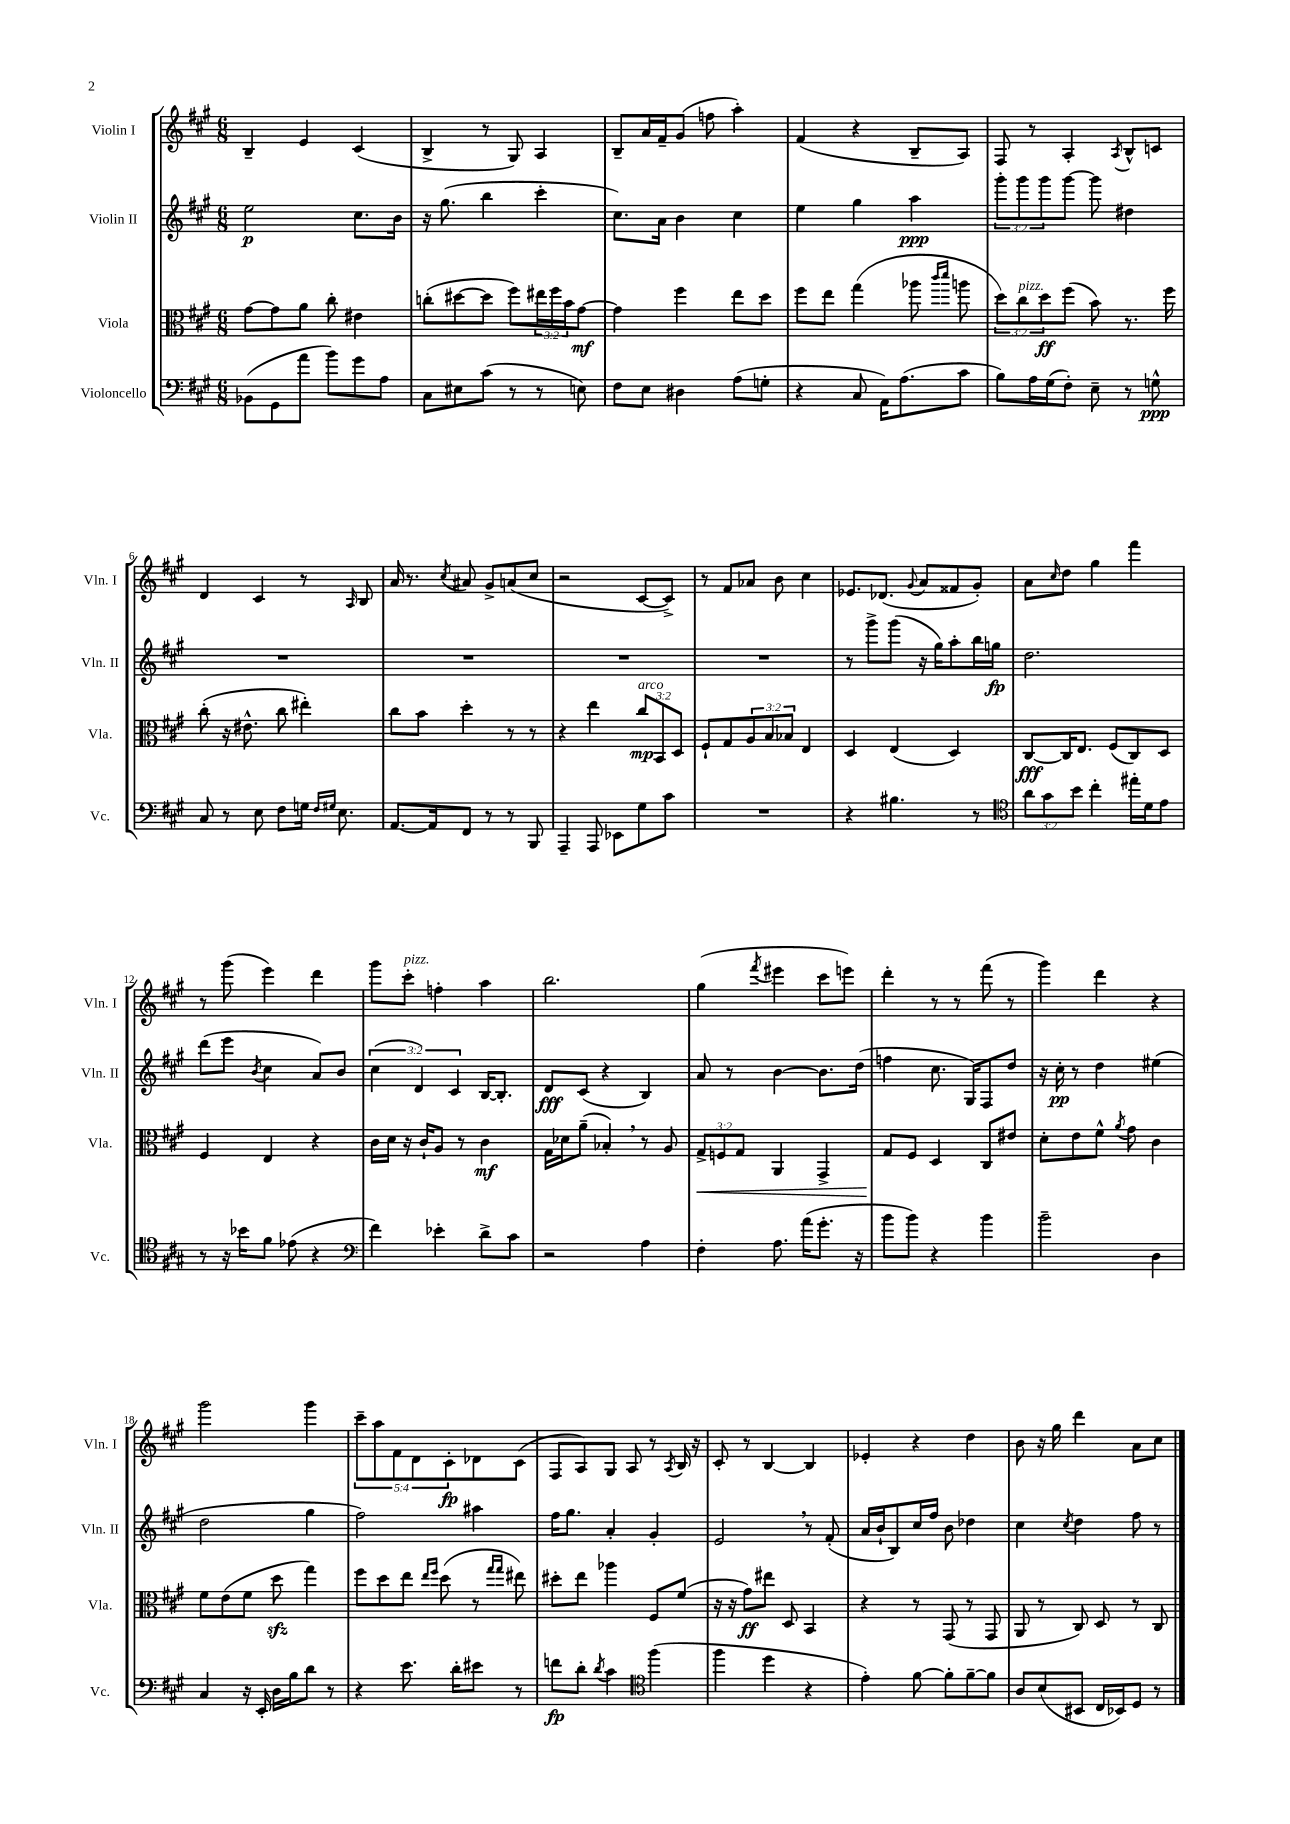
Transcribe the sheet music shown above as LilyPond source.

<<
\new StaffGroup <<
\new Staff = "s0" \with { instrumentName = "Violin I" shortInstrumentName = "Vln. I" } {
    \clef treble \key a \major \numericTimeSignature \time 6/8 \override Staff.TupletNumber.text = #tuplet-number::calc-fraction-text
    b4-- e'4 cis'4( |
    b4-> r8 gis8) a4 |
    b8-- a'16 fis'16-- gis'8( f''8 a''4-.) |
    fis'4( r4 b8-- a8) |
    fis8 r8 a4-. \acciaccatura { a8 } b8-^ c'8 |
    d'4 cis'4 r8 \grace { a16 } b8 |
    a'16 r8. \acciaccatura { cis''8 } ais'8 gis'8-> a'8( cis''8 |
    r2 cis'8~ cis'8->) |
    r8 fis'8 aes'8 b'8 cis''4 |
    ees'8. des'8.( \appoggiatura { gis'8 } a'8 fisis'8 gis'8-.) |
    a'8 \grace { cis''16 } d''8 gis''4 fis'''4 |
    r8 gis'''8( e'''4) d'''4 |
    gis'''8 cis'''8-.^\markup { \italic "pizz." } f''4-. a''4 |
    b''2. |
    gis''4( \acciaccatura { fis'''8 } eis'''4 cis'''8 e'''8) |
    d'''4-. r8 r8 fis'''8( r8 |
    gis'''4) d'''4 r4 |
    gis'''2 gis'''4 |
    \tuplet 5/4 { cis'''8-- a''8 fis'8 d'8 cis'8-.\fp } des'8 cis'8( |
    fis8 a8) gis8 a8 r8 \acciaccatura { a8 } b16 r16 |
    cis'8-. r8 b4~ b4 |
    ees'4-. r4 d''4 |
    b'8 r16 gis''16 d'''4 a'8 cis''8 \bar "|." |
}
\new Staff = "s1" \with { instrumentName = "Violin II" shortInstrumentName = "Vln. II" } {
    \clef treble \key a \major \numericTimeSignature \time 6/8 \override Staff.TupletNumber.text = #tuplet-number::calc-fraction-text
    e''2\p cis''8. b'16 |
    r16 gis''8.( b''4 cis'''4-. |
    cis''8.) a'16 b'4 cis''4 |
    e''4 gis''4 a''4\ppp |
    \tuplet 3/2 { gis'''8-. gis'''8 gis'''8 } gis'''8~ gis'''8 dis''4 |
    R2. |
    R2. |
    R2. |
    R2. |
    r8 gis'''8-> gis'''8( r16 gis''16) a''8-. b''16 g''16\fp |
    d''2. |
    d'''8( e'''8 \acciaccatura { b'8 } cis''4 a'8) b'8 |
    \tuplet 3/2 { cis''4( d'4) cis'4 } b16~ b8.-. |
    d'8\fff cis'8( r4 b4) |
    a'8 r8 b'4~ b'8. d''16( |
    f''4 cis''8. gis16) fis8 d''8 |
    r16 cis''16-.\pp r8 d''4 eis''4( |
    d''2 gis''4 |
    fis''2) ais''4 |
    fis''16 gis''8. a'4-. gis'4-. |
    e'2 \breathe r8 fis'8-.( |
    a'16 b'16-! b8) cis''16 fis''16 b'8 des''4 |
    cis''4 \acciaccatura { cis''8 } d''4 fis''8 r8 \bar "|." |
}
\new Staff = "s2" \with { instrumentName = "Viola" shortInstrumentName = "Vla." } {
    \clef alto \key a \major \numericTimeSignature \time 6/8 \override Staff.TupletNumber.text = #tuplet-number::calc-fraction-text
    gis'8~ gis'8 a'8 cis''8-. eis'4 |
    c''8-.( dis''8~ dis''8 fis''8) \tuplet 3/2 { eis''16 fis''16 b'16 } gis'8~\mf |
    gis'4 fis''4 e''8 d''8 |
    fis''8 e''8 gis''4( aes''8 \grace { cis'''16 d'''16 } a''8 |
    \tuplet 3/2 { d''8) cis''8^\markup { \italic "pizz." } d''8\ff } fis''8( b'8) r8. fis''16 |
    cis''8-.( r16 eis'8.-^ cis''8 eis''4-.) |
    cis''8 b'8 d''4-. r8 r8 |
    r4 e''4 \tuplet 3/2 { cis''8\mp^\markup { \italic "arco" } b,8 d8 } |
    fis8-! gis8 \tuplet 3/2 { a8 b8 bes8 } e4 |
    d4 e4( d4) |
    cis8~\fff cis16 e8. fis8( cis8) d8 |
    fis4 e4 r4 |
    cis'16 d'16 r16 cis'16-! a8 r8 cis'4\mf |
    gis16 des'16 a'8--( bes4-.) \breathe r8 a8 |
    \tuplet 3/2 { gis8->\< f8 gis8 } a,4 gis,4-> |
    gis8\! fis8 d4 cis8 eis'8 |
    d'8-. e'8 fis'8-^ \acciaccatura { a'8 } gis'8 cis'4 |
    fis'8 e'8( fis'8 d''8\sfz gis''4) |
    fis''8 d''8 e''8 \grace { e''16 fis''16 } d''8( r8 \grace { gis''16 gis''16 } eis''8) |
    dis''8-. e''8 aes''4 fis8 fis'8( |
    r16 r16 gis'8\ff) eis''8 d8 b,4 |
    r4 r8 gis,8( r8 gis,8 |
    a,8 r8 cis8) d8 r8 cis8 \bar "|." |
}
\new Staff = "s3" \with { instrumentName = "Violoncello" shortInstrumentName = "Vc." } {
    \clef bass \key a \major \numericTimeSignature \time 6/8 \override Staff.TupletNumber.text = #tuplet-number::calc-fraction-text
    bes,8( gis,8 a'8 b'8) gis'8 a8 |
    cis8 eis8 cis'8( r8 r8 e8) |
    fis8 e8 dis4 a8( g8-. |
    r4 cis8 a,16) a8.( cis'8 |
    b8) a16 gis16( fis8-.) e8-- r8 g8-^\ppp |
    cis8 r8 e8 fis8 g16 \grace { fis16 gis16 } e8. |
    a,8.~ a,16 fis,8 r8 r8 b,,8 |
    a,,4-- a,,8 ees,8 gis8 cis'8 |
    R2. |
    r4 bis4. r8 |
    \clef tenor \tuplet 3/2 { a'8 gis'8 b'8 } cis''4-. eis''16-. d'16 e'8 |
    r8 r16 bes'16 fis'8 ees'8( r4 |
    \clef bass fis'4) ees'4-. d'8-> cis'8 |
    r2 a4 |
    fis4-. a8. a'16( gis'8.-. r16 |
    b'8 b'8) r4 b'4 |
    b'2-- d4 |
    cis4 r16 e,16-. d16 b16 d'8 r8 |
    r4 e'8. d'16-. eis'8 r8 |
    f'8\fp d'8-. \acciaccatura { d'8 } cis'4 \clef tenor fis''4( |
    fis''4 d''4 r4 |
    e'4-.) fis'8~ fis'8-. fis'8~-- fis'8 |
    a8 b8( bis,8 cis16 bes,16) d8 r8 \bar "|." |
}
>>
>>
